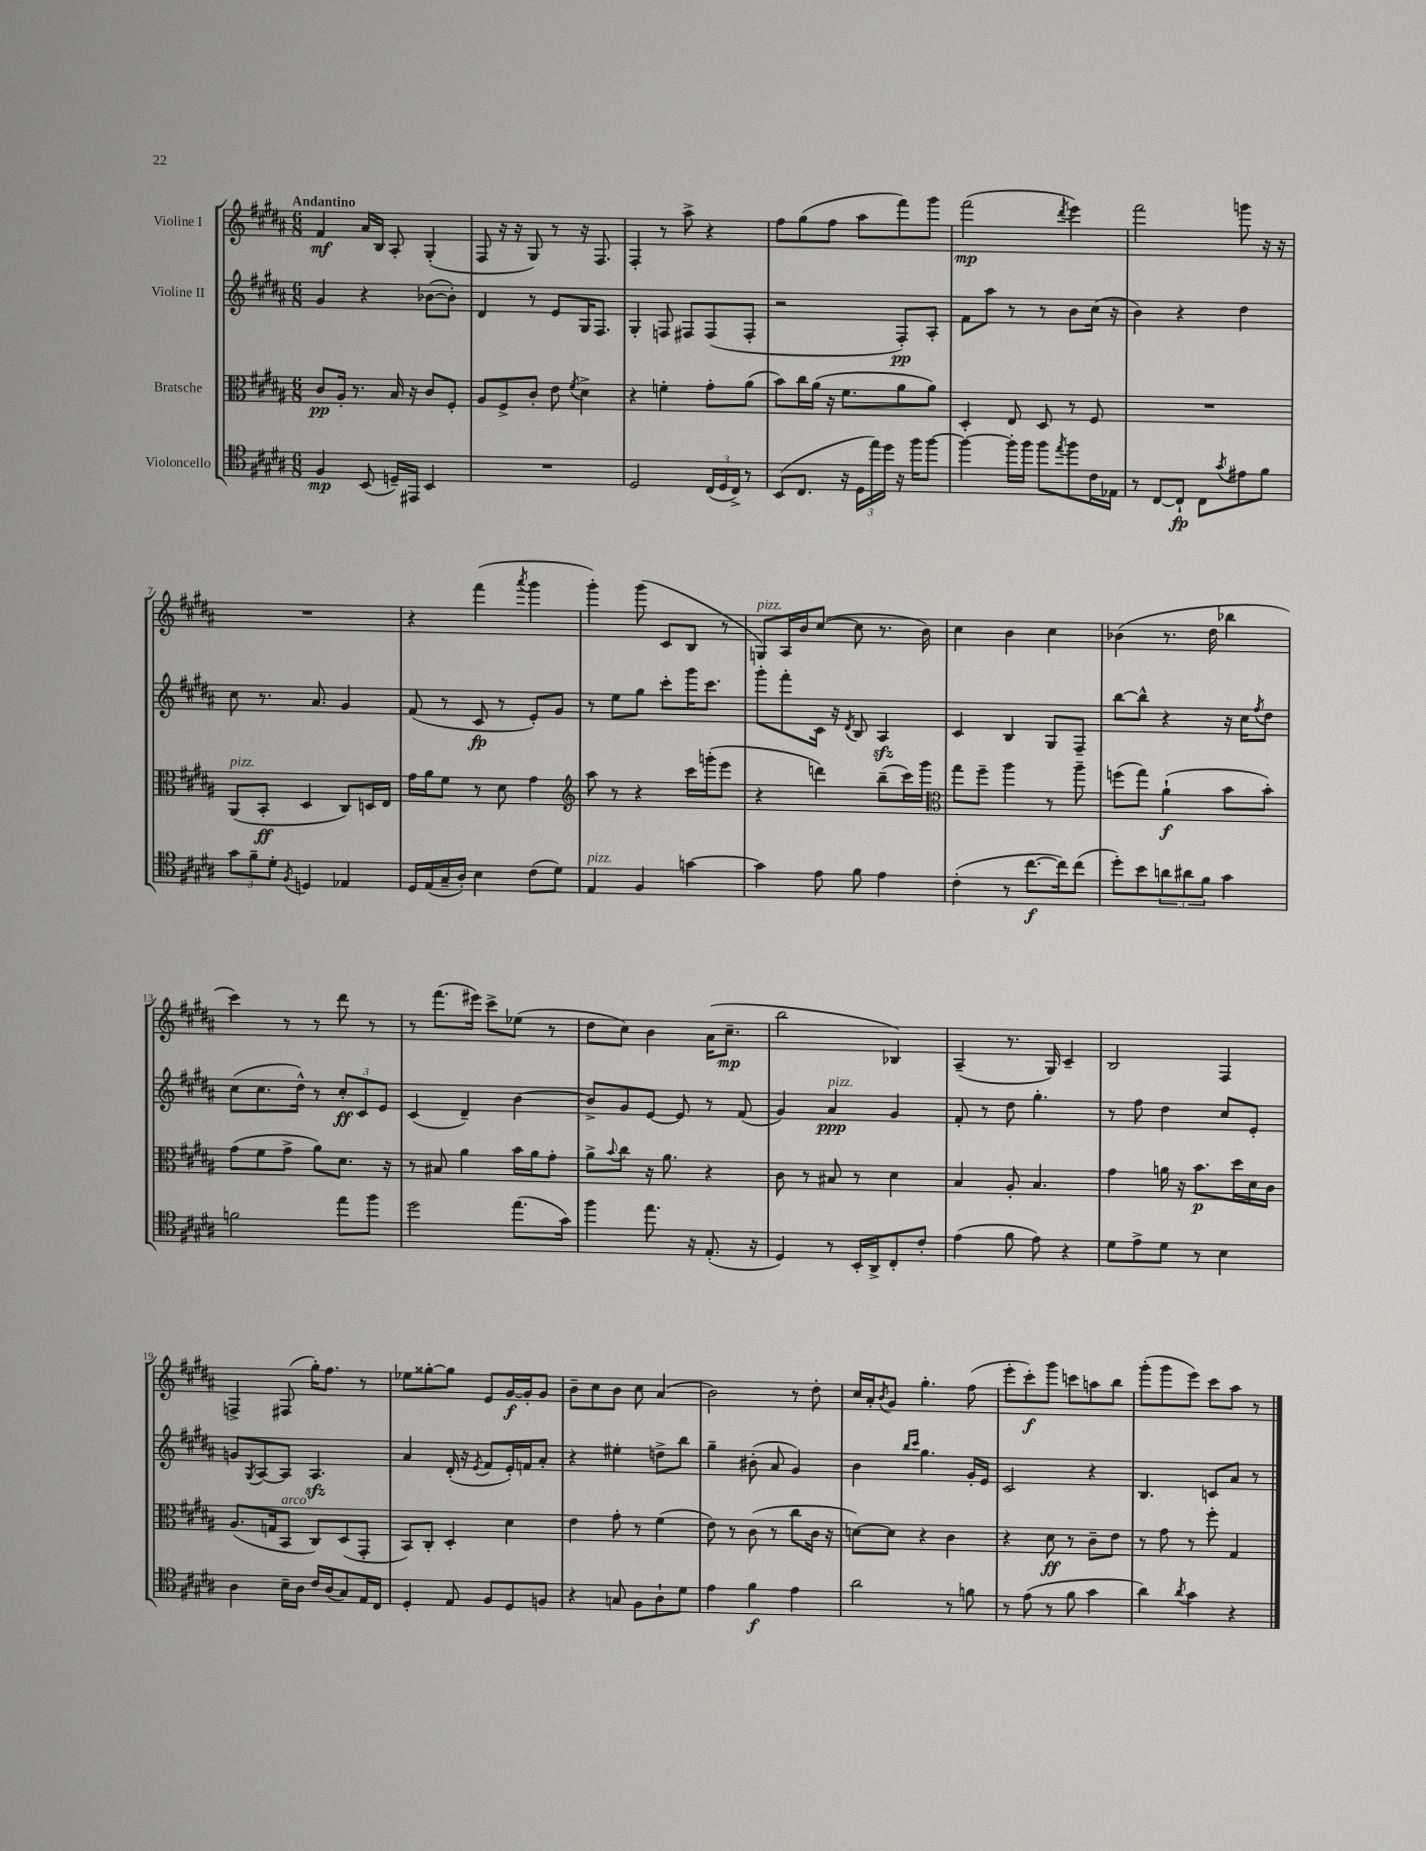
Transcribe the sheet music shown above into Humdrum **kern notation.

**kern	**kern	**kern	**kern
*staff4	*staff3	*staff2	*staff1
*clefC4	*clefC3	*clefG2	*clefG2
*k[f#c#g#d#a#]	*k[f#c#g#d#a#]	*k[f#c#g#d#a#]	*k[f#c#g#d#a#]
*M6/8	*M6/8	*M6/8	*M6/8
4F#/	8c#/L	4g#/	4f#/
.	16A#'/Jk	.	.
.	8.r	.	.
(8BB/	.	4r	16a#/LL
.	.	.	16B/JJ
16D~/LL)	16B/	.	8A#'/
16EE#/JJ	16r	.	.
4BB/	8c#/L	([8b-\L	(4G#'/
.	8F#'/J	8b-'\]J)	.
=	=	=	=
2.r	8A#/L	4d#/	8F#/
.	8F#^/	.	16r
.	.	.	16r
.	8c#'/J	8r	8G#/)
.	8e\	8e/L	8r
.	8qf#/	.	.
.	4d#^\	16G#/K	16r
.	.	8.F#/J	8.F#/
=	=	=	=
2D#/	4r	4G#'/	4F#'/
.	4f'\	8F/	8r
.	.	8F#/L	8aa#^\
(24C#/LL	8g#'\L	(8F#/	4r
24D#/	.	.	.
24C#^/JJ)	.	.	.
8r	(8a#\J	8F#'/J	.
=	=	=	=
(8BB/L	8b\L)	2r	8ff#\L
8.C#/J	16cc#\L	.	(8gg#\
.	(16a#\JJ	.	.
.	16r	.	8ff#\J
16r	8.f#\L	.	.
24D#\LL	.	.	8aa#\L
24ee\)	.	.	.
24dd#\JJ	.	.	.
16r	8a#\	8F#'/L)	8fff#\)
16ff#\LK	.	.	.
[8ff#\J	8a#\J)	8A#'/J	8ggg#\J
=	=	=	=
4ff#\_	4D#'/	8f#\L	(2fff#\
.	.	8aa#\J	.
16ff#'\]LL	8E/	8r	.
16ff#\JJ	.	.	.
8ff#\L	8D#/	8r	.
8qee/	.	.	8qddd#/
8ff#\	8r	8b\L	4eee\)
16c#\L	8F#/	(16cc#\Jk	.
16E-\JJ	.	16r	.
=	=	=	=
8r	2.r	4b\)	2fff#\
[8C#/L	.	.	.
8C#`/]J	.	4r	.
8C#\L	.	.	.
8qg#/	.	.	.
8e#\	.	4dd#\	8ggg\
8f#\J	.	.	16r
.	.	.	16r
=	=	=	=
12g#\L	(8AA#/L	8cc#\	2.r
12f#~\	.	.	.
.	8BB'/J	8.r	.
12d#'\J	.	.	.
8qF#/	.	.	.
4D/	4D#/	.	.
.	.	8.a#/	.
4E-/	8C#/L)	4g#/	.
.	16D/L	.	.
.	16E/JJ	.	.
=	=	=	=
16D#/LL	16g#\LL	(8f#/	4r
(16E/	16a#\J	.	.
16G#~/	8f#\J	8r	.
16A#'/JJ)	.	.	.
4B\	8r	8c#/	(4fff#\
.	8d#\	8r	.
.	.	.	8qaaa#/
(8c#\L	4g#\	8e'/L)	4ggg#\
8d#\J)	.	8g#/J	.
=	=	=	=
*	*clefG2	*	*
4E/	8aa#\	8r	4ggg#'\)
.	8r	8ee\L	.
4F#/	4r	8gg#\J	(8ggg#\
.	.	8ccc#'\L	8c#/L
[4g\	16ccc#\LL	16ggg#\K	8B/J
.	(16ggg'\J	8.ccc#\J	.
.	8eee\J	.	8r
=	=	=	=
4g\]	4r	8ggg#'\L	8G/L)
.	.	8fff#'\	16A#/L
.	.	.	16b/J
8e\	4ddd\)	16c#\Jk	([8cc#/J
.	.	16r	.
.	.	8qd#/	.
8f#\	.	8B/	8cc#\]
4e\	(8bb~\L	4A#/	8.r
.	16ccc#\L)	.	.
.	16ggg#\JJ	.	16b\)
=	=	=	=
*	*clefC3	*	*
(4c#'\	8gg#\L	4c#/	4cc#\
.	8ff#~\J	.	.
8r	4aa#\	4B/	4b\
[8.cc#\L	.	.	.
.	8r	8G#/L	4cc#\
16cc#\]k)	.	.	.
(8cc#\J	8aa#~\	8F#~/J	.
=	=	=	=
8dd#'\L)	(8ff\L	[8bb\L	(4b-\
8b\	8gg#\J)	8bb^^\]J	.
12a\	(4a#`\	4r	8.r
12a#\	.	.	.
12f#\J	.	.	.
.	.	.	16dd#\
4g#\	8b\L	16r	4bb-\
.	.	16cc#\LK	.
.	.	8qff#/	.
.	8b'\J)	8dd#\J	.
=	=	=	=
2f\	(8g#\L	(8cc#\L	4ccc#\)
.	8f#\	8.cc#\	.
.	8g#^\J	.	8r
.	.	16dd#^^\Jk)	.
.	8a#\L)	8r	8r
8ee\L	8.d#\J	12cc#'/L	8ddd#\
.	.	12c#/	.
8ff#\J	.	.	8r
.	.	12e/J	.
.	16r	.	.
=	=	=	=
2dd#\	8r	(4c#/	8r
.	8B#/	.	(8.fff#\L
.	4a#\	4d#~/)	.
.	.	.	16eee#\Jk)
.	.	.	8ccc#^\L
(8.ee\L	16b\LL	[4b\	(8ee-\J
.	16a#\J	.	.
.	8g#'\J	.	8r
16g#\Jk)	.	.	.
=	=	=	=
4ff#\	8a#^\L	8b^/]L	8dd#\L
.	8qqb/	.	.
.	8cc#\J	8g#/	8cc#\J)
8.ee\	16r	[8e/J	4b\
.	8.a#\	.	.
.	.	8e/]	.
16r	.	.	.
(8.E'/	4r	8r	(16a#\LK
.	.	.	8.cc#~\J
.	.	(8f#/	.
16r	.	.	.
=	=	=	=
4D#/)	8c#\	4g#/)	2bb\
.	8r	.	.
8r	8B#/	4a#/	.
16BB'/LL	8r	.	.
16AA#^/J	.	.	.
8C#'/	4d#\	4g#/	4B-/)
8c#'/J	.	.	.
=	=	=	=
(4e\	4B/	8f#'/	(4A#~/
.	.	8r	.
8f#\	8A#'/	8dd#\	8.r
8e\)	4.B/	4.gg#'\	.
.	.	.	16G#/)
4r	.	.	4c#~/
=	=	=	=
8d#\L	4g#\	8r	2B/
8e^\	.	8ff#\	.
8d#\J	16a\	4dd#\	.
.	16r	.	.
8r	8.b\L	.	.
4B\	.	8cc#/L	4F#/
.	16dd#\L	.	.
.	16d#\	8e'/J	.
.	16c#\JJ	.	.
=	=	=	=
4A#\	(8.A#/L	8g/L	4F^/
.	.	8qG#/	.
.	.	[8A#/	.
.	16G/k	.	.
16B~\LL	8BB/J	8A#/]J	(8F#/
16A#\JJ	.	.	.
16c#/LL	8C#/L)	4.A#/	16gg#'\LK)
(16A#/J	.	.	8.ff#\J
8G#/)	(8D#/	.	.
16E/L	8GG#'/J	.	8r
16C#/JJ	.	.	.
=	=	=	=
4D#'/	8BB/L)	4a#/	8ee-\L
.	8C#'/J	.	[8gg##'\
8E/	4D#'/	(16d#'/	8gg##\]J
.	.	16r	.
.	.	8qe/	.
8F#/L	.	8f#/L	8e/L
8D#/	4d#\	16e'/L)	[16g#/L
.	.	16f/J	16g#'/]J
8F/J	.	8a#'/J	8g#/J
=	=	=	=
4r	4e\	4r	8b~\L
.	.	.	8cc#\
8G/	8g#'\	4ee#'\	8b\J
8F#\L	8r	.	8cc#\
8A#`\	(4f#\	8dd^\L	(4a#/
8d#\J	.	8bb\J	.
=	=	=	=
4e\	8e\)	4gg#~\	2b\)
.	8r	.	.
4f#\	(8c#\	(8b#'\	.
.	8r	8a#/	.
4e\	8cc#\L	4g#/)	8r
.	16c#\Jk	.	8dd#'\
.	16r	.	.
=	=	=	=
2a#\	[8d\L)	4b\	16cc#/LL
.	.	.	16a#'/J
.	.	.	8qb/
.	8d\]J	.	8g#/J
.	.	16qqbb/LL	.
.	.	16qqccc#/JJ	.
.	4r	4.gg#\	4.gg#'\
8r	4c#\	.	.
8f\	.	16g#'/LL	(8ff#\
.	.	16e/JJ	.
=	=	=	=
8r	4r	2c#/	8eee'\L
(8e\	.	.	8ccc#'\)
8r	8d#\	.	8ggg#\J
8f#\	8r	.	8ccc\L
4g#\	8c#~\L	4r	8aa\
.	8e\J	.	8bb\J
=	=	=	=
4a#\)	8r	4.B/	(8ggg#'\L
.	8g#\	.	8ggg#\
8qa#/	.	.	.
4g#\	8r	.	8eee\J)
.	8ff#'\	8c/L	8ccc#\L
4r	4G#/	8a#/J	8aa#\J
.	.	8r	8r
==	==	==	==
*-	*-	*-	*-
